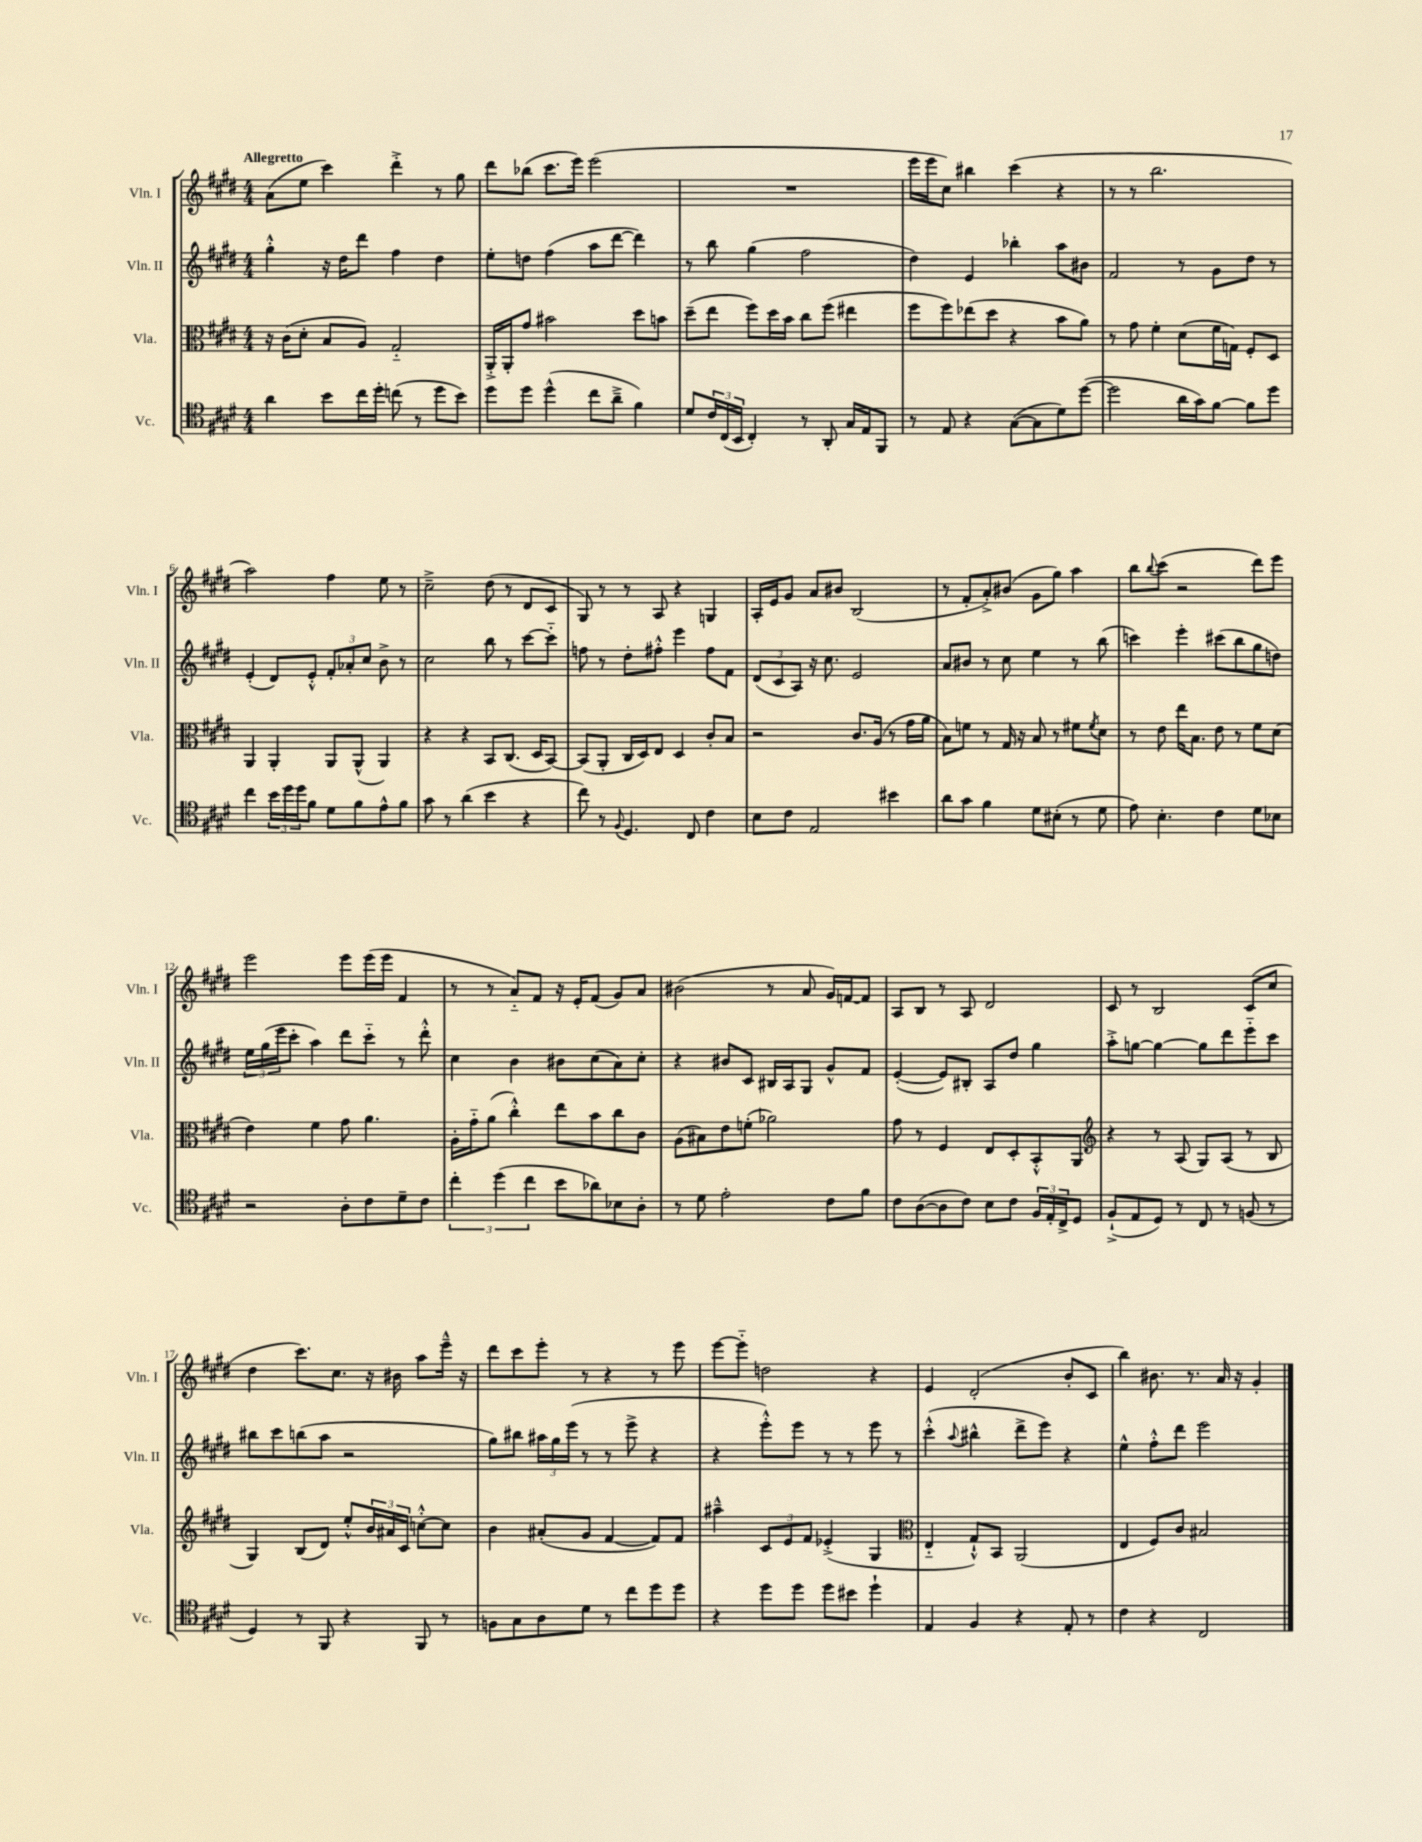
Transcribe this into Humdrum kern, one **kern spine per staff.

**kern	**kern	**kern	**kern
*staff4	*staff3	*staff2	*staff1
*clefC4	*clefC3	*clefG2	*clefG2
*k[f#c#g#d#]	*k[f#c#g#d#]	*k[f#c#g#d#]	*k[f#c#g#d#]
*M4/4	*M4/4	*M4/4	*M4/4
4a\	16r	4gg#'^^\	(8a\L
.	(16c#\LK	.	.
.	8d#'\J	.	8ee\J
8b\L	8B/L	16r	4ccc#\)
.	.	16dd#\LK	.
16cc#\L	8A/J)	8ddd#\J	.
16dd#'\JJ	.	.	.
(8cc\	2G#'~/	4ff#\	4ddd#'^\
8r	.	.	.
8dd#\L	.	4dd#\	8r
8b\J)	.	.	8gg#\
=	=	=	=
8dd#\L	16AA'^/LL	8ee'\L	8ddd#\L
.	16AA'/J	.	.
8dd#\J	8g#/J	8dd\J	(8bb-\J
(4dd#^^\	2b#\	(4ff#\	8.ccc#\L
.	.	.	16eee\Jk)
8cc#\L	.	8aa\L	(2eee\
8a~^\J	.	[8ddd#\J	.
4f#\)	8dd#\L	4ddd#\])	.
.	8b\J	.	.
=	=	=	=
8d#/L	(8dd#~\L	8r	1r
24c#/L	8ee\J	8bb\	.
(24C#/	.	.	.
24BB/JJ	.	.	.
4C#'/)	8ff#\L)	(4gg#\	.
.	16dd#\L	.	.
.	16b\JJ	.	.
8r	8cc#\L	2ff#\	.
8AA'/	(8ff#\J	.	.
16G#/LL	4ee#\	.	.
16E/J	.	.	.
8FF#/J	.	.	.
=	=	=	=
8r	8ff#\L	4dd#\)	16eee\LL
.	.	.	16eee\J
8E/	8ff#\)	.	8cc#\J)
4r	(8ee-\	4e/	4bb#\
.	8dd#\J	.	.
([8G#\L	4r	4bb-'\	(4ccc#\
8G#\]	.	.	.
8d#\)	8b\L	8aa\L	4r
([8dd#\J	8a\J)	8b#\J	.
=	=	=	=
2dd#\]	8r	2f#/	8r
.	8g#\	.	8r
.	4f#'\	.	2.bb\
16a\LL	(8d#\L	8r	.
16g#\J)	.	.	.
[8f#\J	16f#\L	8g#\L	.
.	16G\JJ)	.	.
8f#\]L	8F#'/L	8dd#\J	.
8dd#\J	8D#/J	8r	.
=	=	=	=
4cc#\	4AA/	(4e'/	2aa\)
24b\LL	4AA'/	8d#/L)	.
24dd#\	.	.	.
24dd#\J	.	.	.
8f#\J	.	8e'^^/J	.
8d#\L	8AA/L	12f#'/L	4ff#\
.	.	12a-'/	.
8f#\	(8AA^^/J	.	.
.	.	12cc#/J	.
8e^^\	4AA/)	8b^\	8ee\
8f#\J	.	8r	8r
=	=	=	=
8g#\	4r	2cc#\	2cc#~^\
8r	.	.	.
(4a\	4r	.	.
4b\	8BB/L	8bb\	(8dd#\
.	(8.C#/J	8r	8r
4r	.	[8ccc#\L	8d#/L
.	16D#/LK	.	.
.	[8BB/J)	8ccc#'~\]J	8c#/J
=	=	=	=
8cc#\)	(8BB/]L	8ff\	8G#/)
8r	8AA'/J	8r	8r
8qqF#/	.	.	.
4.D#/	16C#/LL	8dd#'\L	8r
.	16D#/J)	.	.
.	8E/J	8ff#'^^\J	8A/
.	4D#/	4eee\	4r
8C#/	.	.	.
4c#\	8c#'/L	8ff#\L	4G/
.	8B/J	8f#\J	.
=	=	=	=
8B\L	2r	(12d#/L	16A'/LL
.	.	.	16e/J
.	.	12c#/	.
8c#\J	.	.	8g#/J
.	.	12A/J)	.
2E/	.	16r	8a/L
.	.	8.cc#\	.
.	.	.	8b#/J
.	8.c#/L	2e/	(2B/
.	(16A/Jk	.	.
4b#\	8r	.	.
.	16g#\LL	.	.
.	16a\JJ	.	.
=	=	=	=
8a\L	8B\L)	8a/L	8r
8g#\J	8f\J	8b#/J	8f#'/L
4f#\	8r	8r	8a'^/)
.	16G#/	8cc#\	(8b#/J
.	16r	.	.
8d#\L	8B/	4ee\	8g#\L
(8B#'\J	8r	.	8gg#\J)
8r	8f#\L	8r	4aa\
.	8qf#/	.	.
8d#\	8d#\J	(8bb\	.
=	=	=	=
8e\)	8r	4ccc\)	8bb\L
.	.	.	8qqbb/
4.B'\	8e\	.	(8ccc#\J
.	16ee\LK	4eee'\	2r
.	8.B\J	.	.
4c#\	8e\	(8ccc#\L	.
.	8r	8bb\	.
8d#\L	8f#\L	8gg#\	8ddd#\L)
8B-\J	(8d#\J	8dd\J)	8eee\J
=	=	=	=
2r	4e\)	24ee\LL	2eee\
.	.	(24gg#\	.
.	.	24eee\J	.
.	.	8ccc#'\J	.
.	4f#\	4aa\)	.
8A'\L	8g#\	8ddd#\L	8eee\L
8c#\	4.a\	8ccc#'~\J	(16eee\L
.	.	.	16eee\JJ
8d#~\	.	8r	4f#/
8c#\J	.	8ddd#'^^\	.
=	=	=	=
6cc#'\	16A'\LL	4cc#\	8r
.	16g#'~\J	.	.
.	(8a\J	.	8r
(6dd#\	.	.	.
.	4cc#'^^\)	4b\	8a'~/L)
6cc#\	.	.	.
.	.	.	8f#/J
8b\L	8ee\L	8b#\L	16r
.	.	.	16e'/LK
8a-\)	8b\	(8cc#\	(8f#/J
8B-\	8cc#\	8a\)	8g#/L)
8A'\J	8c#\J	8cc#'\J	8a/J
=	=	=	=
8r	(8A\L	4r	(2b#\
8d#\	8B#\)	.	.
2e'\	8e\	8b#/L	.
.	(8f'\J	8c#/J	.
.	2a-\)	16B#/LL	8r
.	.	16A/J	.
.	.	8G#/J	8a/
8c#\L	.	8g#^^/L	16g#/LL)
.	.	.	[16f/J
8f#\J	.	8f#/J	8f/]J
=	=	=	=
8c#\L	8g#\	([4e'/	8A/L
([8A\	8r	.	8B/J
8A\]	4F#/	8e/]L)	8r
8c#\J)	.	8B#'/J	8A/
8B\L	8E/L	8A/L	2d#/
8c#\J	8D#'/	8dd#/J	.
24F#/LL	8BB'^^/	4gg#\	.
24E'/	.	.	.
24C#^/J	.	.	.
8D#/J	8AA/J	.	.
=	=	=	=
*	*clefG2	*	*
(8F#`^/L	4r	8aa'^\L	8c#/
8E/	.	[8gg\J	8r
8D#/J)	8r	4gg\_	2B/
8r	(8A/	.	.
8C#/	8G#/L)	8gg\]L	.
8r	(8A/J	8ddd#\	.
(8F/	8r	8eee'~\	(8c#/L
8r	8B/	8ccc#\J	8cc#/J
=	=	=	=
4D#/)	4G#/)	8bb#\L	4dd#\
.	.	8ccc#\	.
8r	(8B/L	(8bb\	8.ccc#\L)
8FF#/	8d#/J)	8aa\J	.
.	.	.	8.cc#\J
4r	8ee'^^/L	2r	.
.	24b/L	.	16r
.	24a#/	.	.
.	.	.	16b#\
.	24c#/JJ	.	.
8FF#/	[8cc'^^\L	.	8aa\L
8r	8cc\]J	.	16eee~^^\Jk
.	.	.	16r
=	=	=	=
8F\L	4b\	8gg#\L)	8ddd#\L
8G#\	.	8bb#\J	8ccc#\
8A\	(8a#'/L	24aa#\LL	8eee'\J
.	.	24gg#\	.
.	.	(24eee\JJ	.
8d#\J	8g#/J	8r	8r
8r	[4f#/	8r	4r
8cc#\L	.	8eee^\	.
8dd#\	8f#/]L)	4r	8r
8dd#\J	8f#/J	.	8eee\
=	=	=	=
4r	4aa#~^^\	4r	[8eee\L
.	.	.	8eee'~\]J
8dd#\L	12c#/L	8eee'^^\L)	2dd\
.	12e/	.	.
8dd#\J	.	8eee\J	.
.	12f#/J	.	.
8dd#\L	(4e-'^/	8r	.
8b#\J	.	8r	.
4dd#`\	4G#/	8eee\	4r
.	.	8r	.
=	=	=	=
*	*clefC3	*	*
4E/	4E'~/	(4ccc#'^^\	4e/
.	.	8qqaa/	.
4F#/	8G#`^^/L)	4bb#^^\	(2d#'/
.	8BB/J	.	.
4r	(2AA/	8ddd#^\L	.
.	.	8eee\J)	.
8E'/	.	4r	8b'/L
8r	.	.	8c#/J
=	=	=	=
4c#\	4E/	4ee^^\	4bb\)
4r	8F#/L)	8ff#'^^\L	8.b#\
.	8c#/J	8ddd#\J	.
.	.	.	8.r
2C#/	2B#/	2eee\	.
.	.	.	16a/
.	.	.	16r
.	.	.	4g#'/
==	==	==	==
*-	*-	*-	*-
